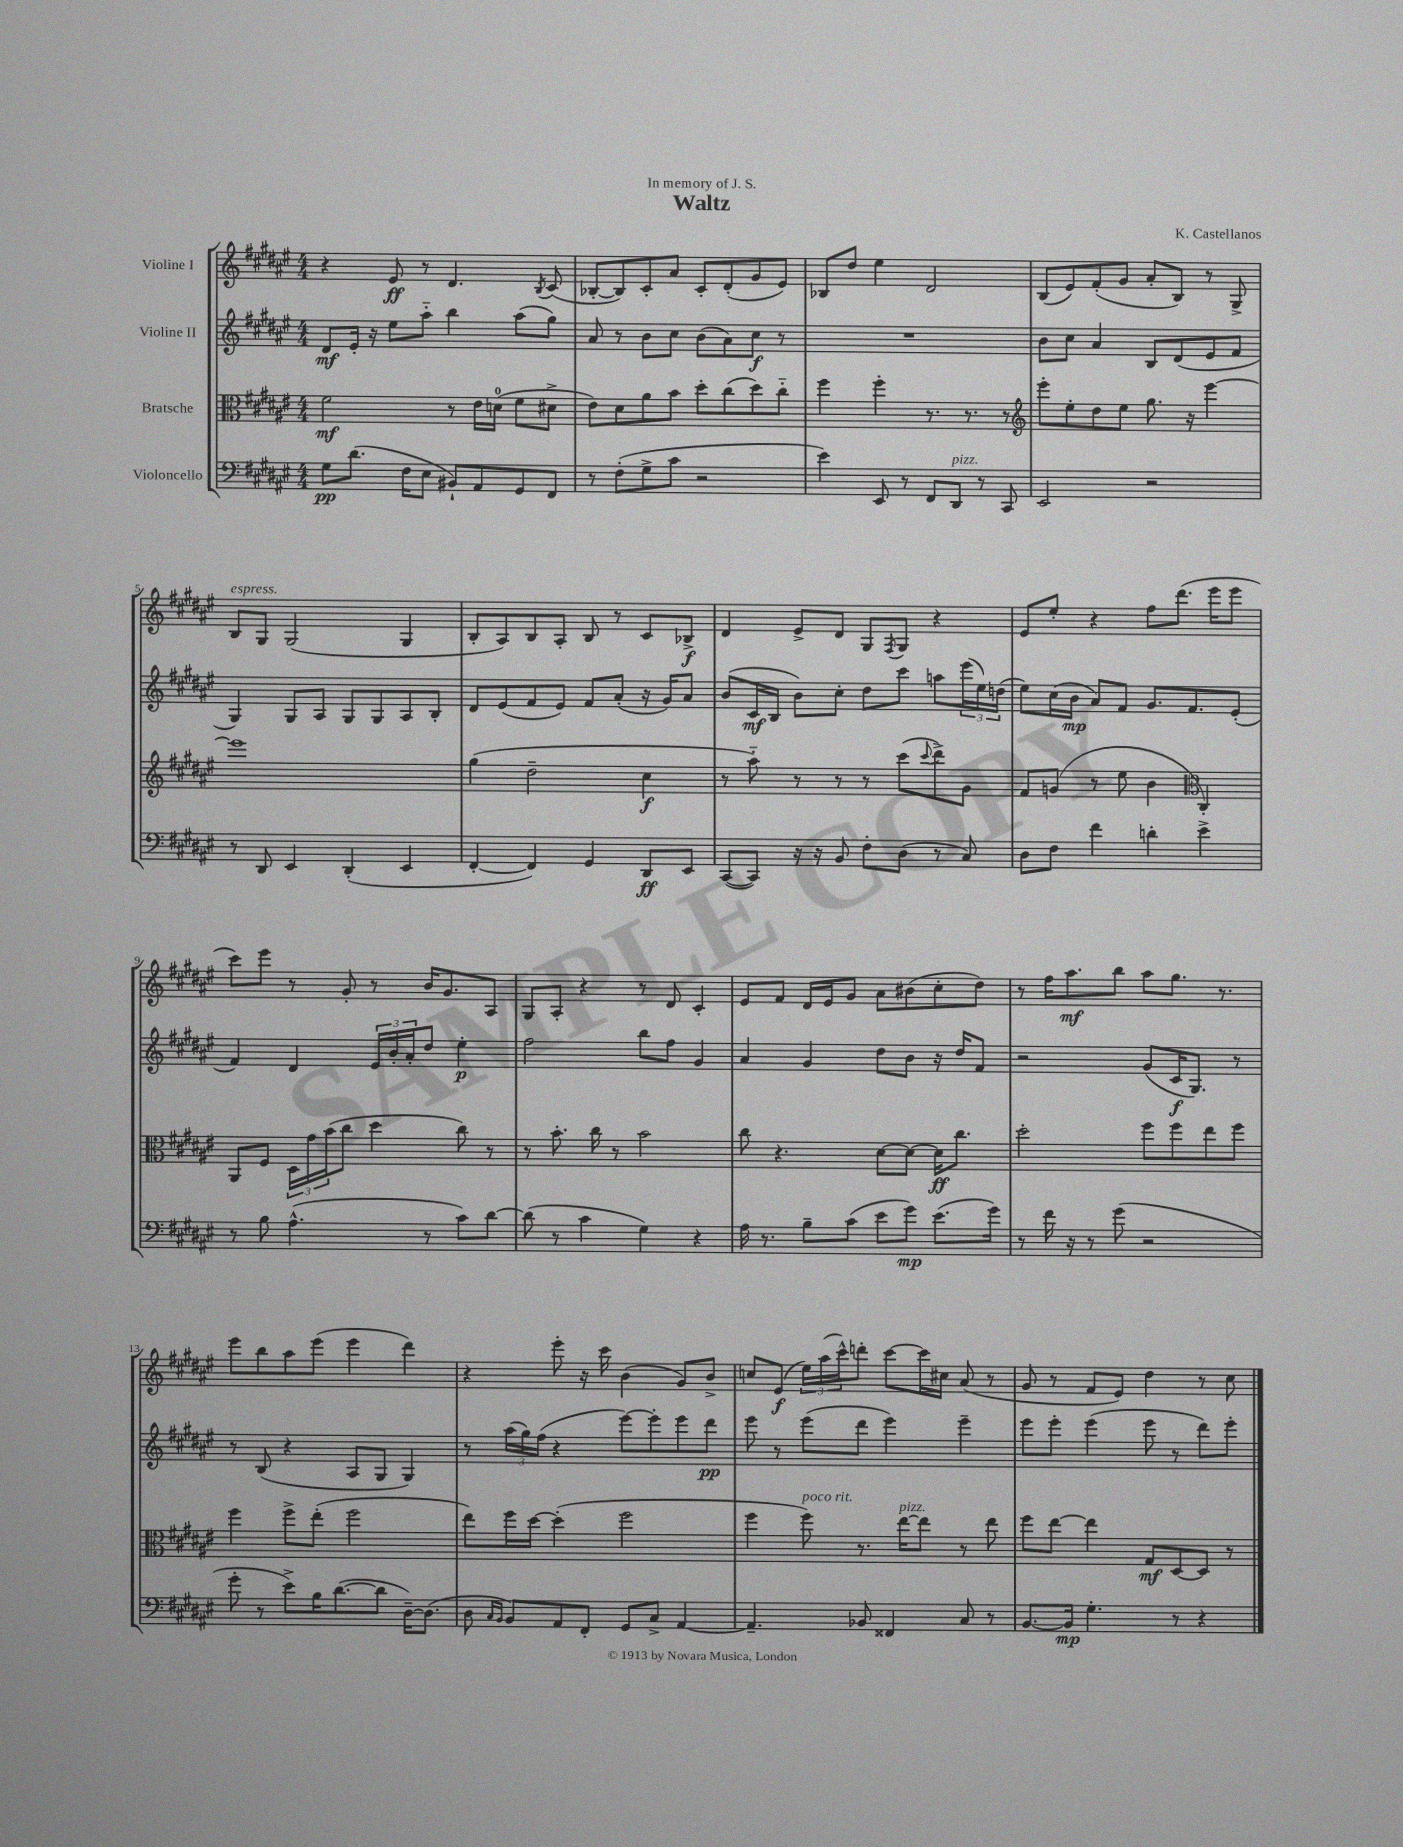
\header { title = "Waltz" composer = "K. Castellanos" dedication = "In memory of J. S." }
<<
\new StaffGroup <<
\new Staff = "s0" \with { instrumentName = "Violine I" } {
    \clef treble \key fis \major \numericTimeSignature \time 4/4
    r4 eis'8\ff r8 dis'4. \acciaccatura { b8 } cis'8( |
    bes8~-. bes8) cis'8-. ais'8 cis'8-. dis'8-.( gis'8 eis'8) |
    bes8 dis''8 eis''4 dis'2 |
    b8( eis'8) fis'8-.( gis'8 ais'8-. b8) r8 gis8-> |
    b8^\markup { \italic "espress." } gis8 gis2( gis4 |
    b8-. ais8) b8 ais8-. b8 r8 cis'8 bes8->\f |
    dis'4 eis'8-> dis'8 gis8 \acciaccatura { fis8 } gis8 r4 |
    eis'8 eis''8-. r4 fis''8 dis'''8.( eis'''16 eis'''8 |
    cis'''8) eis'''8 r8 gis'8-. r8 b'16 gis'8. ais8 |
    gis8 ais8-. r4 r8 dis'8 cis'4-. |
    eis'8 fis'8 dis'16 eis'16 gis'8 ais'8 bis'8( cis''8-. dis''8) |
    r8 fis''16 ais''8.\mf b''8 ais''8 gis''8. r8. |
    eis'''8 b''8 ais''8 eis'''8( eis'''4 dis'''4) |
    r4 eis'''8-. r16 cis'''16 b'4( gis'8) b'8-> |
    c''8 eis'8\f( \tuplet 3/2 { eis''16) ais''16( cis'''16-^) } d'''8-. cis'''8~ cis'''16 cis''16 ais'8( r8 |
    gis'8 r8 fis'8 eis'8) dis''4 r8 cis''8 \bar "|." |
}
\new Staff = "s1" \with { instrumentName = "Violine II" } {
    \clef treble \key fis \major \numericTimeSignature \time 4/4
    dis'8\mf eis'16-. r16 eis''8 ais''8-_ b''4 ais''8( gis''8) |
    ais'8 r8 b'8 cis''8 b'8( ais'8) cis''8\f r8 |
    R1 |
    b'8 cis''8 ais'4 b8 dis'8( eis'8 fis'8 |
    gis4) gis8 ais8 gis8 gis8 ais8 b8-. |
    dis'8 eis'8( fis'8 eis'8) fis'8 ais'8-.( r16 gis'16) ais'8 |
    b'8( cis'16\mf b16 b'8) cis''8-. dis''8 cis'''8 a''8 \tuplet 3/2 { eis'''16( eis''16) d''16( } |
    eis''8) cis''16( b'16\mp ais'8) fis'8 gis'8. fis'8. eis'8-.( |
    fis'4) dis'4 \tuplet 3/2 { eis'16 b'16-. ais'16-. } dis''8 eis''4-.\p |
    fis''2 b''8 fis''8 gis'4 |
    ais'4 gis'4 dis''8 b'8 r16 dis''16 fis'8 |
    r2 gis'8( cis'16\f gis8.) r8 |
    r8 b8( r4 ais8 gis8 gis4) |
    r8 \tuplet 3/2 { ais''16( gis''16) fis''16( } r4 eis'''8~) eis'''8-. eis'''8 dis'''8\pp |
    eis'''8 r8 eis'''8( dis'''8 eis'''4) eis'''4-- |
    eis'''8 eis'''8-. eis'''4( eis'''8 r8 dis'''8) eis'''8-. \bar "|." |
}
\new Staff = "s2" \with { instrumentName = "Bratsche" } {
    \clef alto \key fis \major \numericTimeSignature \time 4/4
    fis'2\mf r8 eis'16 d'16-0( fis'8 dis'8-> |
    eis'8) dis'8 ais'8 b'8 dis''8-. cis''8( dis''8) cis''8-_ |
    fis''4 fis''4-. r8. r8. r8 |
    \clef treble eis'''8-. eis''8-. dis''8 eis''8 gis''8. r16 eis'''4~ |
    eis'''1 |
    gis''4( dis''2-- cis''4\f |
    r8 ais''8-_) r8 r8 r8 cis'''8( \appoggiatura { cis'''8 } dis'''8->) gis'8 |
    fis'8 g'8( r8 eis''8 b'4 \clef alto cis4-.) |
    ais,8 fis8 \tuplet 3/2 { dis16 gis'16 b'16( } cis''8 dis''4 cis''8) r8 |
    r8 b'8.-. cis''16 r8 b'2 |
    cis''8 r4. dis'8~ dis'8~ dis'16\ff cis''8. |
    dis''2-. fis''8 fis''8 eis''8 fis''8 |
    fis''4 fis''8-> eis''8-.( fis''2 |
    eis''8) fis''16 dis''16~ dis''4-.( fis''2 |
    fis''4 fis''8^\markup { \italic "poco rit." }) r8. eis''16~^\markup { \italic "pizz." } eis''8 r8 eis''8 |
    fis''8 eis''8~ eis''4 gis8\mf dis8~ dis8 r8 \bar "|." |
}
\new Staff = "s3" \with { instrumentName = "Violoncello" } {
    \clef bass \key fis \major \numericTimeSignature \time 4/4
    gis8\pp dis'8.( fis16 eis8 bis,8-!) ais,8 gis,8 fis,8 |
    r8 fis8-.( gis8-> cis'8 r2 |
    eis'4) eis,8 r8 fis,8 dis,8^\markup { \italic "pizz." } r8 cis,8 |
    eis,2 r2 |
    r8 dis,8 eis,4 dis,4-.( eis,4 |
    fis,4~-. fis,4) gis,4 dis,8\ff eis,8 |
    cis,8~( cis,8) r16 r16 b,8 fis8-. dis8( r8 cis8) |
    dis8 fis8 fis'4 d'4-. eis'4-> |
    r8 b8 ais4.-^( r8 cis'8) dis'8~ |
    dis'8( r8 cis'4 gis4) r4 |
    ais16 r8. b8-- cis'8( eis'8 gis'8\mp) eis'8.( gis'16) |
    r8 fis'16 r16 r8 gis'8( r2 |
    gis'8-. r8 eis'8->) b16 dis'8.~( dis'8 dis16~--) dis8.( |
    dis8 \grace { cis16 b,16 } b,8) ais,8 fis,8-. gis,8 cis8-> ais,4~ |
    ais,4.-- bes,8 fisis,4 cis8 r8 |
    b,8.~ b,16\mp gis4.-. r8 r4 \bar "|." |
}
>>
>>
